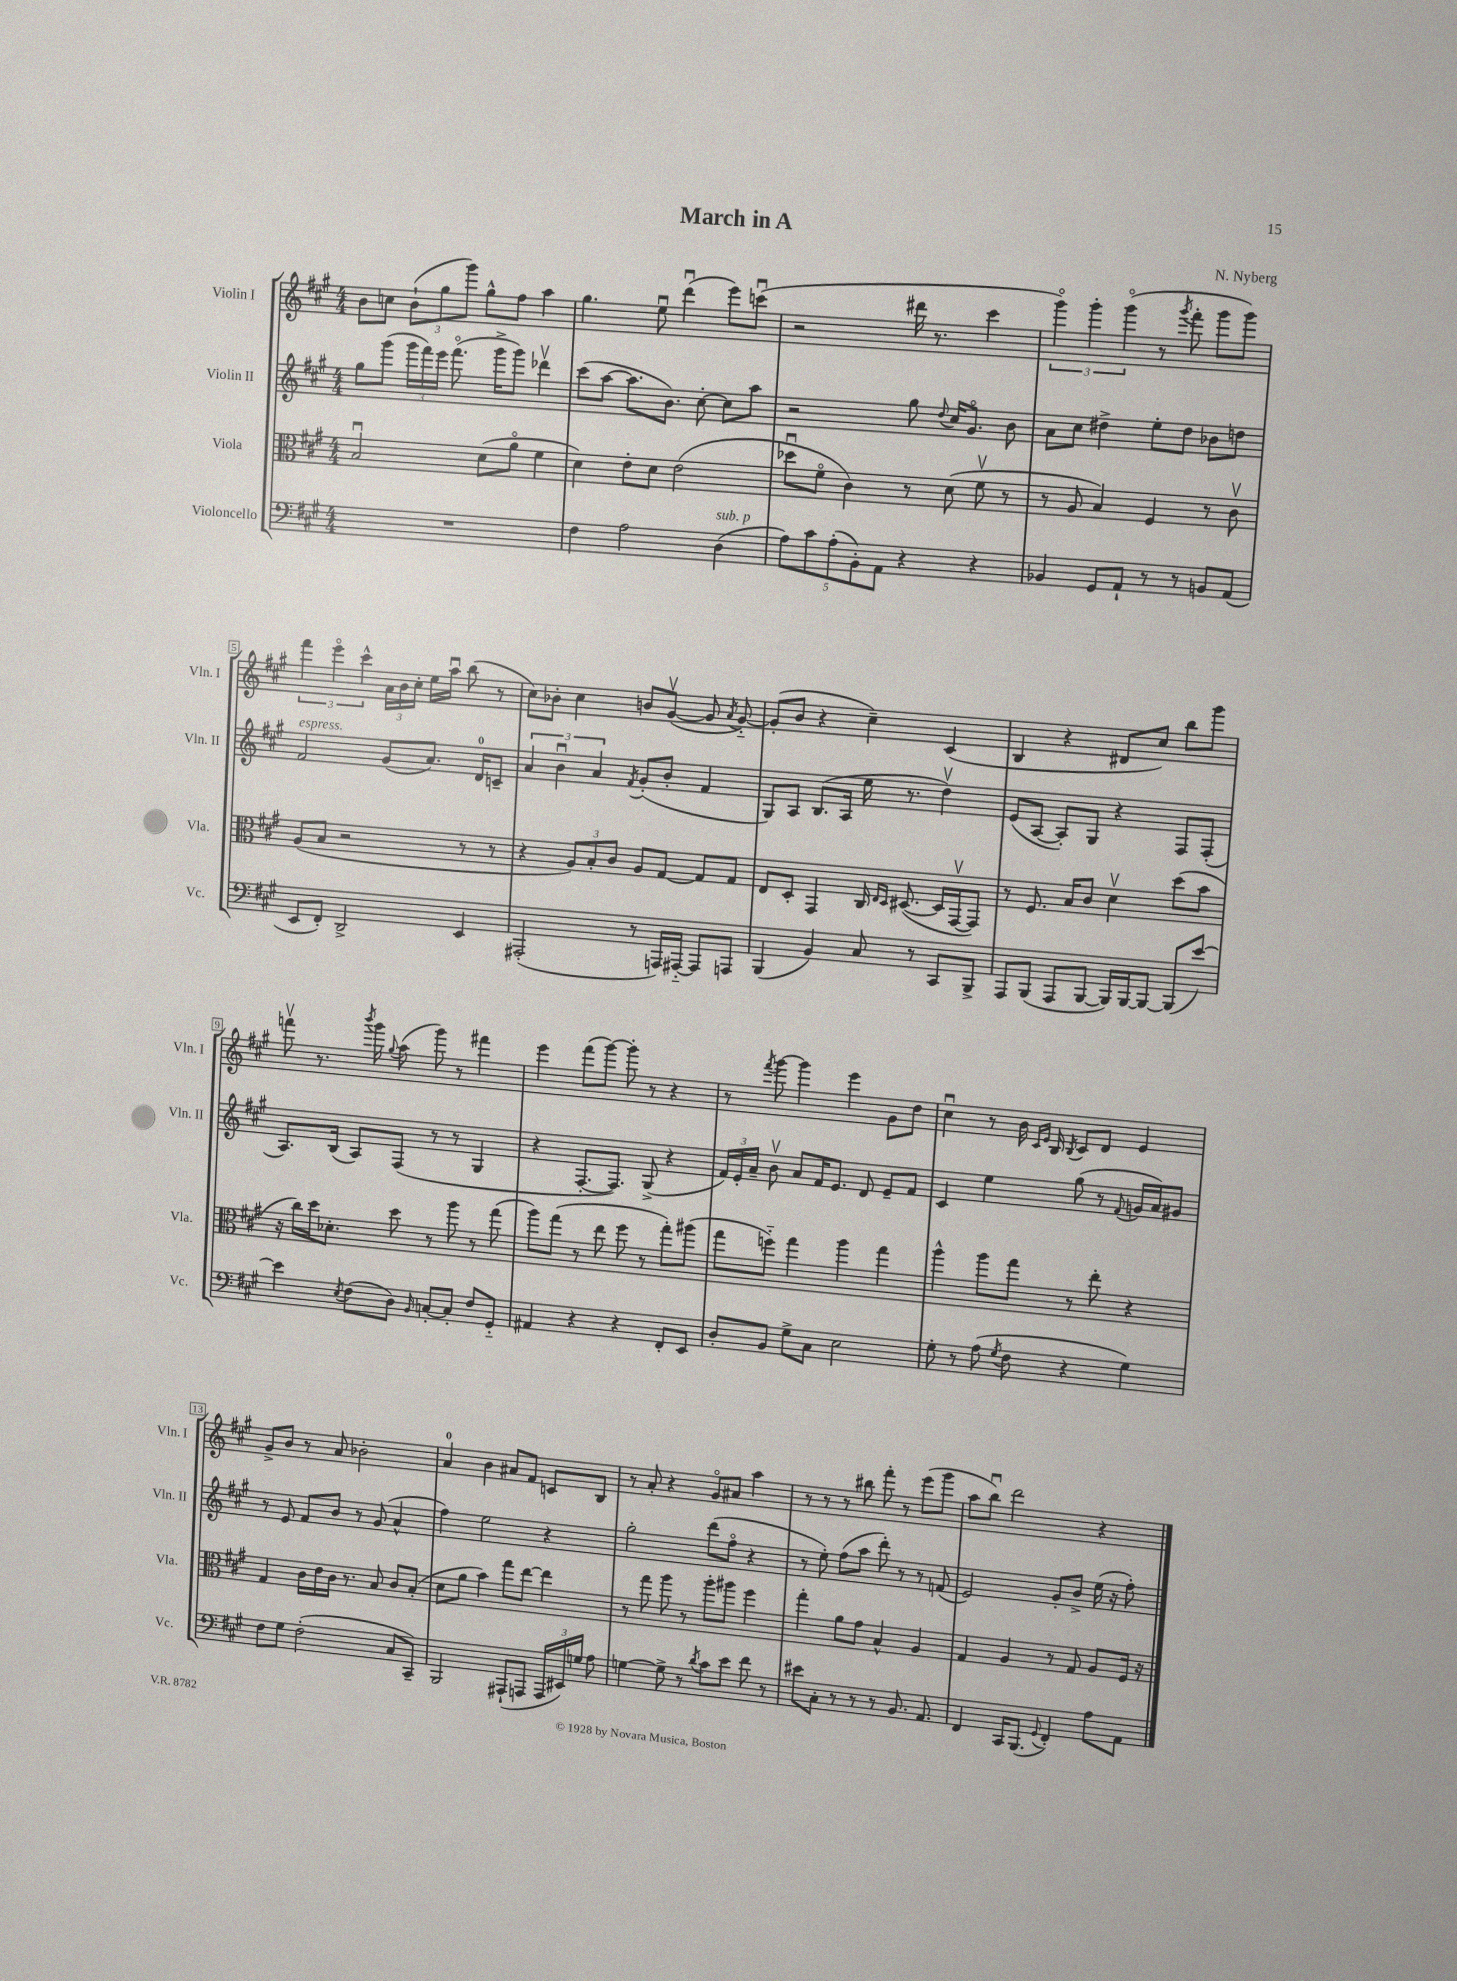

**kern	**kern	**kern	**kern
*staff4	*staff3	*staff2	*staff1
*clefF4	*clefC3	*clefG2	*clefG2
*k[f#c#g#]	*k[f#c#g#]	*k[f#c#g#]	*k[f#c#g#]
*M4/4	*M4/4	*M4/4	*M4/4
1r	2Bu	8gg#	8b
.	.	(8ggg#	8cc
.	.	24ggg#	(12b`
.	.	24fff#)	.
.	.	24eee	12gg#
.	.	(8.fff#o	.
.	.	.	12ggg#)
.	(8d	.	8gg#^^
.	.	16ggg#^	.
.	8ao	8ggg#)	8ff#
.	4f#	4ddd-v	4aa
=	=	=	=
4F#	4d)	(8ccc#	4.gg#
.	.	[8aa	.
2A	8e'	8.aa]	.
.	8d	.	8eeu
.	.	8.b)	.
.	(2e	.	(4dddu
.	.	[8cc#'	.
(4D	.	8cc#]	8eee)
.	.	8aa	(8cccu
=	=	=	=
10A)	8dd-u	2r	2r
10c#	.	.	.
.	8f#o	.	.
(10A'	.	.	.
.	4c#)	.	.
10BB')	.	.	.
10AA	.	.	.
4r	8r	8gg#	16ddd#
.	.	.	8.r
.	.	8qqdd	.
.	(8d	16cc#	.
.	.	8.g#o	.
4r	8f#v	.	4ccc#
.	8r	8b	.
=	=	=	=
4BB-	8r	8a	6ggg#o)
.	8A	8cc#	.
.	.	.	6ggg#'
8GG#	4B)	4dd#^	.
.	.	.	(6ggg#o
8AA`	.	.	.
8r	4F#	8ee'	8r
.	.	.	8qggg#
8r	.	8dd#	8fff#'
8BB	8r	8b-	8ggg#
(8AA	8c#v	8dd	8ggg#)
=	=	=	=
8EE	(8A	2f#	6fff#
8FF#')	8B	.	.
.	.	.	6eeeo
2DD^	2r	.	.
.	.	.	6ccc#^^
.	.	(8g#	24a
.	.	.	24b
.	.	.	24cc#'
.	.	8.a)	16ee
.	.	.	16aau
4EE	8r	.	(8bb
.	.	16d	.
.	8r	8c~	8r
=	=	=	=
(2AAA#'	4r	6a	8cc#)
.	.	.	8b-'
.	.	6bu	.
.	12A)	.	4cc#
.	12B'	6a	.
.	12c#	.	.
.	.	8qf#	.
8r	8A	(8g#'	8b
16AAA)	[8G#	8b'	([8g#v
[16AAA#'~	.	.	.
8AAA#]	8G#]	4f#	8g#]
.	.	.	8qa
8AAA	8G#	.	[8g#'~)
=	=	=	=
(4BBB	8E	8G#)	(8g#']
.	8D'	8A	8b
4BB)	4GG#	(8.B	4r
.	.	16A	.
8C#	16C#	16ee	4cc#~)
.	16qqE	.	.
.	16qqD	.	.
.	([8.D#	8.r	.
8r	.	.	.
8CC#	16D#]	4ddv)	(4c#
.	[16GG#v	.	.
8BBB^	8GG#])	.	.
=	=	=	=
8AAA	8r	(8e	4B
(8BBB	8.F#	[8A	.
8AAA	.	8A'])	4r
.	16B	.	.
[8BBB	8c#	8G#	.
16BBB])	4dv	4r	8d#
[16BBB	.	.	.
8BBB_	.	.	8cc#)
(8BBB]	(8dd	8F#	8bb
[8e)	8b	(8F#'	8ggg#
=	=	=	=
4e]	16r	8.A)	8fffv
.	16cc#)	.	.
.	16dd	.	8.r
.	8.d-'	(16B	.
8qE	.	.	.
(8F#	.	8A)	.
.	.	.	8qbbb
.	.	.	16ggg#
.	.	.	8qqgg#
8D)	8dd	(8F#	(8aa
16qqBB	.	.	.
[8C'	8r	8r	8ggg#)
8C']	8aa	8r	8r
8F#	8r	4G#	4fff#
8GG#'~	(8gg#	.	.
=	=	=	=
4AA#	8aa)	4r	4eee
.	(8gg#	.	.
4r	8r	[8.F#'	(8fff#
.	8ee	.	[8ggg#)
.	.	8.F#])	.
4r	8ff#	.	8ggg#']
.	8r	(8G#^	8r
8FF#'	8gg#')	4r	4r
8EE	(8aa#	.	.
=	=	=	=
8D'	8gg#	24f#)	8r
.	.	24e'	.
.	.	24a~	.
.	.	.	8qfff#
8BB	8ff'~)	8bv	[8ggg#
8G#^	4gg#	8a	4ggg#]
8C#	.	16f#	.
.	.	8.e	.
2E	4aa	.	4eee
.	.	8d	.
.	4gg#	8e~	8g#
.	.	8f#	8dd
=	=	=	=
8G#'	4aa^^	4c#	4cc#u
8r	.	.	.
(8A	8aa	4ee	8r
8qG#	.	.	.
8F#	8gg#	.	16b
.	.	.	16qqc#
.	.	.	16qqe
.	.	.	16B
.	.	.	8qB
4r	8r	(8gg#	8c#
.	8ee'	8r	8d
.	.	8qqf#	.
4G#)	4r	16g	4e
.	.	16a)	.
.	.	8g#	.
=	=	=	=
8F#	4G#	8r	8g#^
8G#	.	8e	8b
(2F#'	16c#	8f#	8r
.	16e	.	.
.	16c#	8b	8a
.	8.r	.	.
.	.	8r	2b-'
.	8B	(8g#	.
8C#	8c#	4a^^	.
8CC#~)	(8B'	.	.
=	=	=	=
2BBB	8d	4ff#)	4a
.	8a	.	.
.	4b)	2ee	4b
(8AAA#`	8gg#	.	8a#
8AAA	[8ee	.	8f#
24AAA	4ee]	4r	8c
24EE#)	.	.	.
24G	.	.	.
8A	.	.	8B
=	=	=	=
[4G	8r	2gg#'	8r
.	8gg#	.	8a'
8G^]	8aa	.	4r
8r	8r	.	.
8qd	.	.	.
8c#	8aa'	(8ddd	8g#o
8e	8aa#	8ff#o	8a#
8f#	4ff#	4r	4aa
8r	.	.	.
=	=	=	=
8e#	4gg#'	8r	8r
8C#'	.	8ee')	8r
8r	8a	(8ff#	8r
8r	8g#	8aa	8bb#
8r	4B^^	8ddd')	8fff#'
8.BB	.	8r	8r
.	4A	8r	(8eee
8.AA	.	.	.
.	.	(8f	8ggg#
=	=	=	=
4FF#	4G#	2e)	8aa
.	.	.	8bbu)
16CC#	4A	.	2ddd
(8.BBB	.	.	.
8qqGG#	.	.	.
4FF#')	8r	8g#'	.
.	8G#	8b^	.
8A	8A	(16ee	4r
.	.	16r	.
8AA	16F#	8ff#')	.
.	16r	.	.
==	==	==	==
*-	*-	*-	*-
